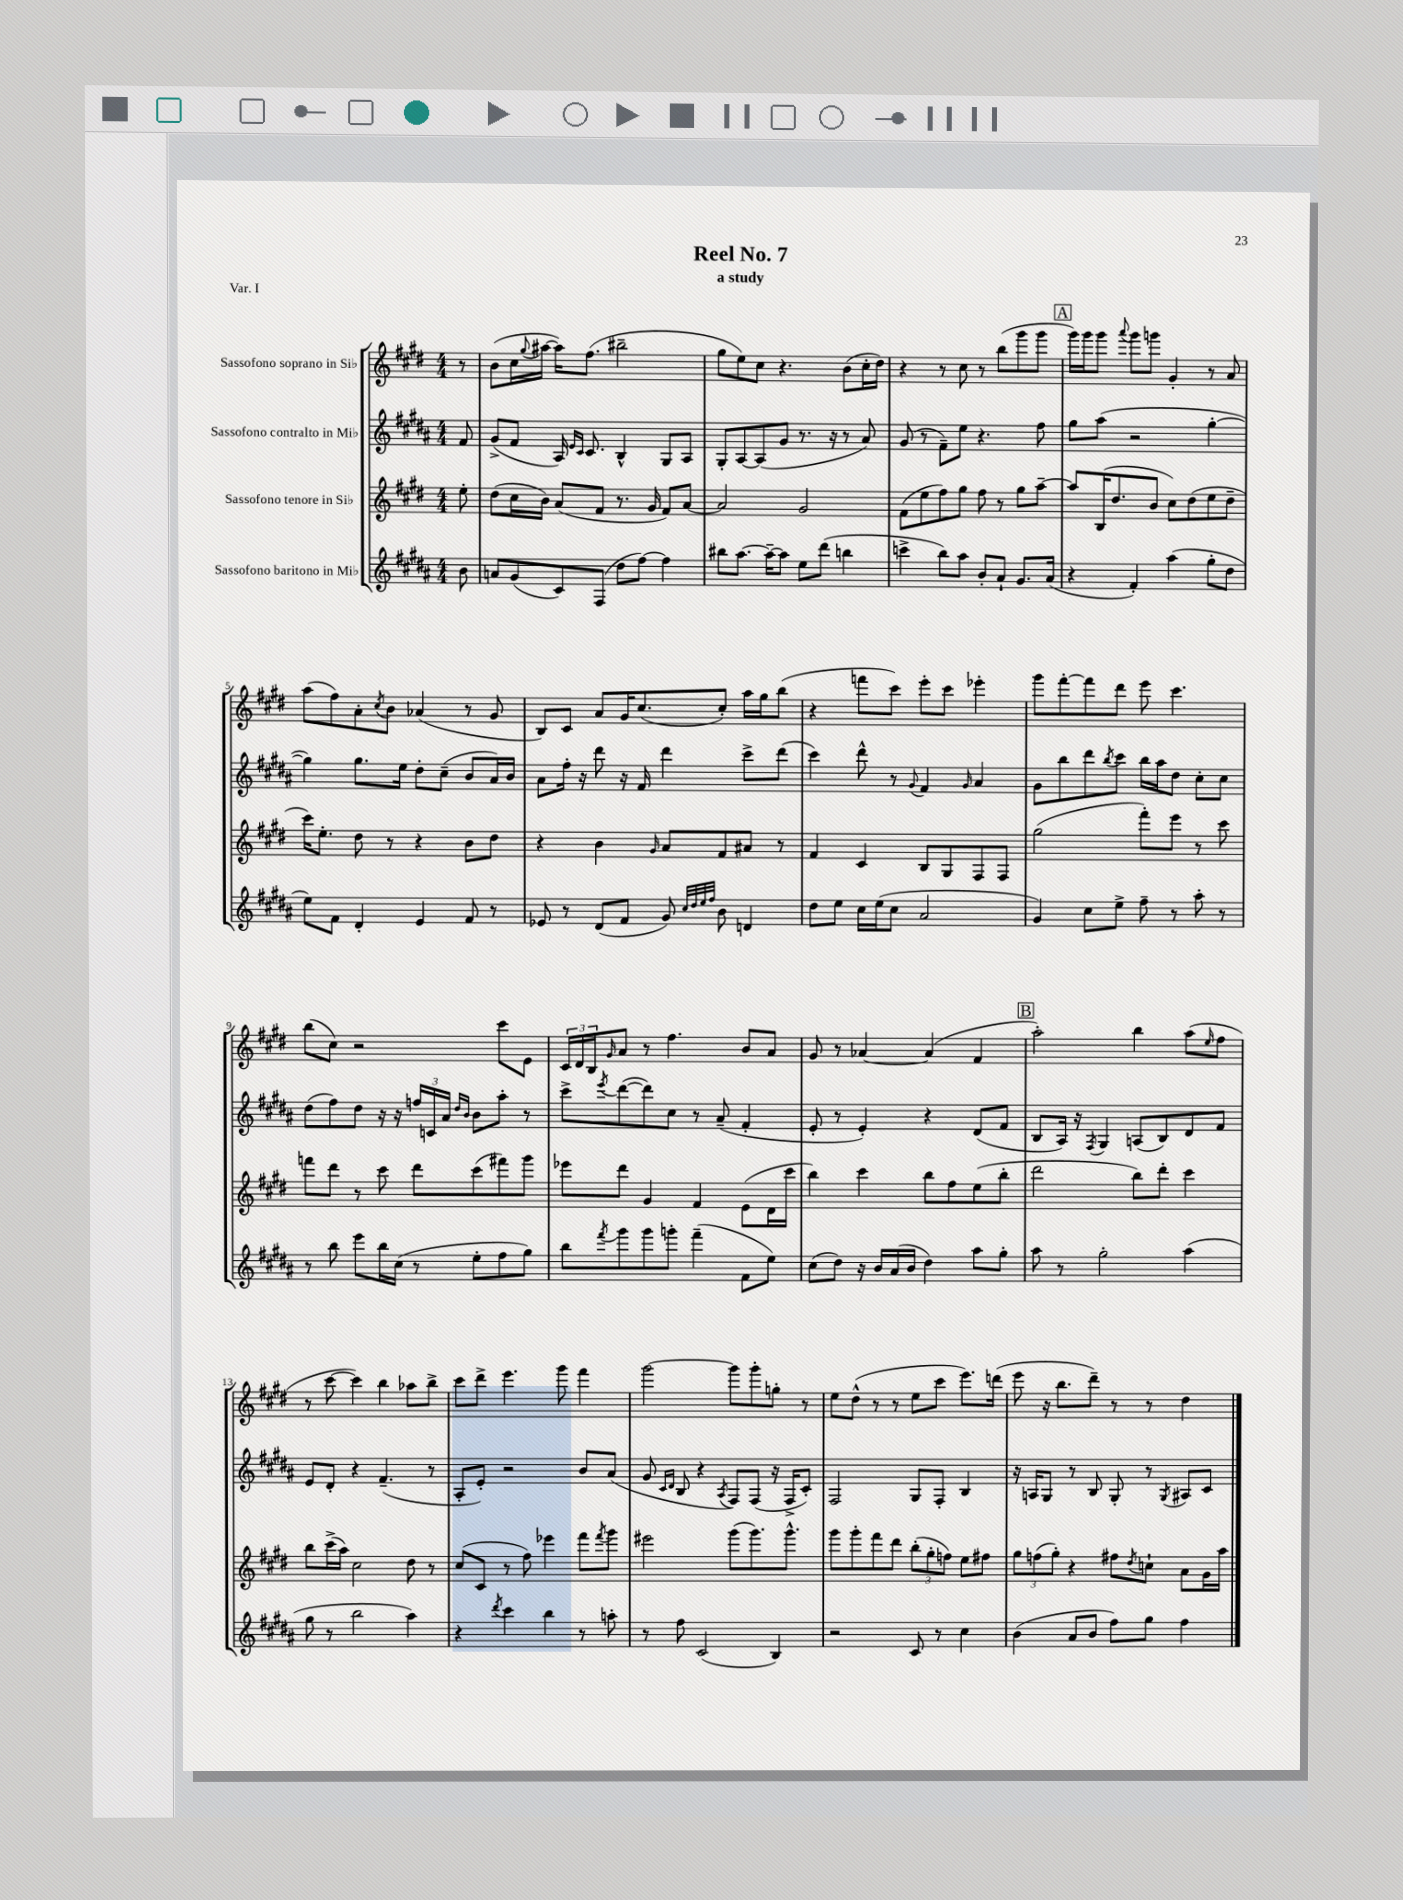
\header { title = "Reel No. 7" subtitle = "a study" piece = "Var. I" }
<<
\new StaffGroup <<
\new Staff = "s0" \with { instrumentName = "Sassofono soprano in Sib" } {
    \clef treble \key e \major \numericTimeSignature \time 4/4 \partial 8
    r8 |
    b'8( cis''16 \appoggiatura { gis''8 } ais''16~ ais''16) fis''8.( bis''2-- |
    gis''8 e''8) cis''8 r4. b'8( cis''16-. dis''16) |
    r4 r8 cis''8 r8 b''8( gis'''8 gis'''8 |
    \mark \markup { \box "A" } gis'''16) gis'''16 gis'''8 \appoggiatura { a'''8 } gis'''8 g'''8 gis'4-. r8 a'8 |
    a''8( fis''8) a'8-. \acciaccatura { cis''8 } b'8 aes'4( r8 gis'8 |
    b8) cis'8 a'8 gis'16 cis''8.( cis''8-.) a''16 gis''16 b''8( |
    r4 f'''8 cis'''8) e'''8-. cis'''8 ees'''4-. |
    gis'''8 fis'''8~-. fis'''8 dis'''8 e'''8 cis'''4. |
    b''8( cis''8) r2 cis'''8 e'8 |
    \tuplet 3/2 { cis'16 dis'16 b16 } \grace { gis'16 } a'8 r8 fis''4. b'8 a'8 |
    gis'8 r8 aes'4~ aes'4( fis'4 |
    \mark \markup { \box "B" } a''2-.) b''4 a''8( \grace { e''16 } fis''8 |
    r8 cis'''8~ cis'''4) b''4 aes''8 b''8-> |
    cis'''8 dis'''8-> e'''4. gis'''8 fis'''4 |
    gis'''2~ gis'''8 gis'''8-. g''8-. r8 |
    e''8 dis''8-^( r8 r8 e''8 cis'''8 e'''8.) d'''16( |
    e'''8 r16 b''8. dis'''8--) r8 r8 dis''4 \bar "|." |
}
\new Staff = "s1" \with { instrumentName = "Sassofono contralto in Mib" } {
    \clef treble \key b \major \numericTimeSignature \time 4/4 \partial 8
    fis'8 |
    gis'8->( fis'8 ais16) \grace { e'16 cis'16 } cis'8. b4-^ gis8 ais8 |
    gis8-. ais8~ ais8( gis'8 r8. r16 r8 ais'8) |
    gis'8( r8 fis'8--) e''8 r4. fis''8 |
    \mark \markup { \box "A" } gis''8 ais''8( r2 gis''4~-. |
    gis''4) gis''8. e''16 dis''8-. cis''8--( b'8 ais'16) b'16 |
    ais'8 fis''16-. r16 dis'''8 r16 fis'16 dis'''4 cis'''8-> dis'''8( |
    cis'''4) dis'''8-^ r8 \appoggiatura { gis'8 } fis'4 \grace { gis'16 } ais'4 |
    gis'8 b''8 dis'''8 \acciaccatura { b''8 } cis'''8 b''16 ais''16 dis''8 cis''8-. cis''8 |
    dis''8( fis''8) dis''8 r16 r16 \tuplet 3/2 { f''16 c'16 ais'16 } \grace { dis''16 b'16 } b'8 ais''8-. r8 |
    cis'''8-> \acciaccatura { e'''8 } dis'''8~( dis'''8) cis''8 r8 ais'8--( fis'4-. |
    e'8-. r8 e'4-.) r4 dis'8( fis'8 |
    \mark \markup { \box "B" } b8 ais16) r16 \acciaccatura { fis8 } gis4 a8( b8) dis'8 fis'8 |
    e'8 dis'8-. r4 fis'4.--( r8 |
    ais8-. e'8-.) r2 b'8 ais'8( |
    gis'8 \grace { cis'16 dis'16 } b8 r4 \acciaccatura { ais8 } fis8) fis8( r16 fis16-> cis'8-.) |
    fis2 gis8 fis8-. b4 |
    r16 a16 gis8 r8 b8 gis8-. r8 \acciaccatura { gis8 } ais8 cis'8 \bar "|." |
}
\new Staff = "s2" \with { instrumentName = "Sassofono tenore in Sib" } {
    \clef treble \key e \major \numericTimeSignature \time 4/4 \partial 8
    e''8-. |
    dis''8( cis''16 b'16) a'8( fis'8 r8. gis'16 fis'8) a'8~ |
    a'2 gis'2 |
    fis'8( e''8 fis''8) gis''8 fis''8 r8 gis''8 a''8~-- |
    \mark \markup { \box "A" } a''8 b16( dis''8. b'8 cis''8) dis''8( e''8 dis''8-- |
    cis'''16) e''8.-. dis''8 r8 r4 b'8 dis''8 |
    r4 b'4 \grace { gis'16 } a'8 fis'8 ais'8 r8 |
    fis'4 cis'4 b8 gis8 fis8 fis8 |
    gis''2( fis'''8-.) e'''8 r8 cis'''8 |
    f'''8 dis'''8 r8 cis'''8 dis'''8 cis'''8( fis'''8) gis'''8 |
    ees'''8 dis'''8 gis'4 fis'4 e'8( dis'16 cis'''16 |
    b''4) cis'''4 b''8 fis''8 e''8( b''8-. |
    \mark \markup { \box "B" } dis'''2 b''8) dis'''8-. cis'''4 |
    b''8 cis'''16->( a''16) cis''2 dis''8 r8 |
    cis''8( cis'8 r8 fis''8) ees'''4 fis'''8 \acciaccatura { fis'''8 } gis'''8 |
    eis'''2 gis'''8( gis'''8.) gis'''8.-^ |
    gis'''8 gis'''8-. fis'''8 dis'''8 \tuplet 3/2 { b''8-.( gis''8-. f''8) } e''8 fis''8 |
    \tuplet 3/2 { gis''8 f''8( gis''8-.) } r4 fis''8 \acciaccatura { dis''8 } c''8-! a'8 gis'16 a''16 \bar "|." |
}
\new Staff = "s3" \with { instrumentName = "Sassofono baritono in Mib" } {
    \clef treble \key b \major \numericTimeSignature \time 4/4 \partial 8
    b'8 |
    a'8 gis'8( cis'8) fis8( dis''8 fis''8~) fis''4 |
    bis''8 ais''8.~ ais''16~-- ais''8 e''8 dis'''8( b''4 |
    c'''4-> b''8) ais''8 b'8-. ais'8-! gis'8. ais'16( |
    \mark \markup { \box "A" } r4 fis'4-.) ais''4( gis''8-. dis''8 |
    e''8) fis'8 dis'4-. e'4 fis'8 r8 |
    ees'8 r8 dis'8( fis'8 gis'8) \grace { cis''32 dis''32 e''32 fis''32 } b'8 d'4 |
    dis''8 e''8 cis''16 e''16( cis''8 ais'2 |
    gis'4) cis''8 e''8-> fis''8-- r8 ais''8-. r8 |
    r8 b''8 e'''8 b''16 cis''16( r8 e''8-. fis''8 gis''8) |
    b''8 \acciaccatura { fis'''8 } gis'''8 gis'''8 g'''8-. fis'''4--( fis'8 e''8) |
    cis''8( dis''8) r16 b'16 ais'16( b'16 dis''4) ais''8 gis''8-. |
    \mark \markup { \box "B" } ais''8 r8 gis''2-. ais''4( |
    gis''8 r8 b''2 ais''4) |
    r4 \acciaccatura { dis'''8 } cis'''4 b''4 r8 a''8-. |
    r8 fis''8 cis'2( b4) |
    r2 cis'8 r8 cis''4 |
    b'4( ais'8 b'8 fis''8) gis''8 fis''4 \bar "|." |
}
>>
>>
